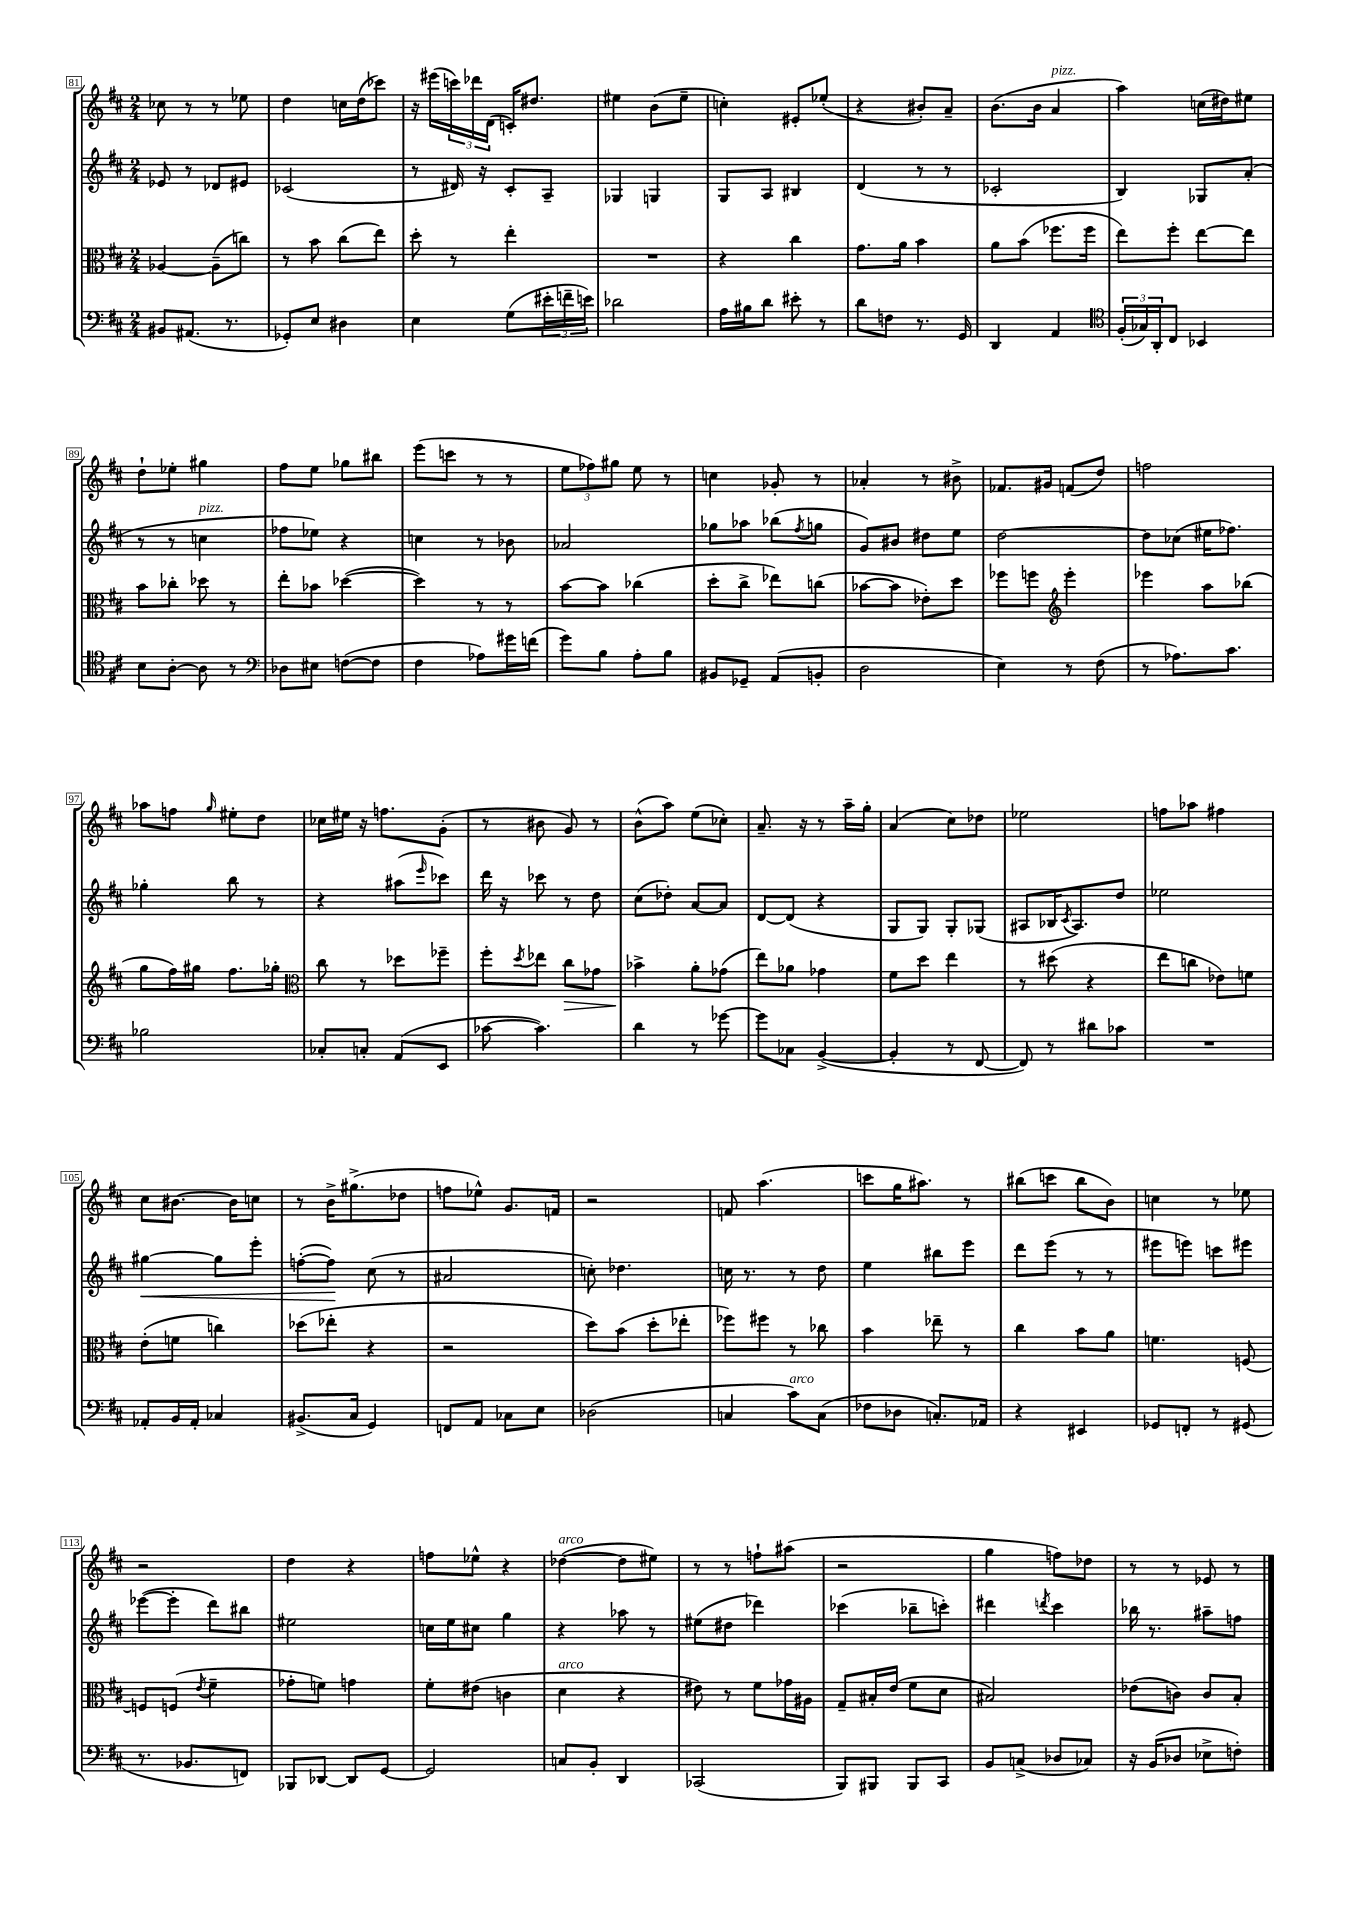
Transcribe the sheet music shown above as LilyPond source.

<<
\new StaffGroup <<
\new Staff = "s0" {
    \clef treble \key d \major \numericTimeSignature \time 2/4
    ces''8 r8 r8 ees''8 |
    d''4 c''16 d''16( ces'''8) |
    r16 eis'''16( \tuplet 3/2 { c'''16) des'''16 d'16( } c'16-.) dis''8. |
    eis''4 b'8( eis''8-- |
    c''4-.) eis'8-. ees''8-.( |
    r4 bis'8-.) a'8-- |
    b'8.( b'16 a'4^\markup { \italic "pizz." } |
    a''4) c''16( dis''16) eis''8 |
    d''8-! ees''8-. gis''4 |
    fis''8 e''8 ges''8 bis''8 |
    e'''8( c'''8 r8 r8 |
    \tuplet 3/2 { e''8 fes''8) gis''8 } e''8 r8 |
    c''4 ges'8-. r8 |
    aes'4-. r8 bis'8-> |
    fes'8. gis'16 f'8( d''8) |
    f''2 |
    aes''8 f''8 \grace { g''16 } eis''8-. d''8 |
    ces''16 eis''16 r16 f''8. g'8-.( |
    r8 bis'8 g'8) r8 |
    b'8-^( a''8) e''8( ces''8-.) |
    a'8.-- r16 r8 a''16-- g''16-. |
    a'4( cis''8) des''8 |
    ees''2 |
    f''8 aes''8 fis''4 |
    cis''8 bis'8.~ bis'16 c''8 |
    r8 b'16-> gis''8.->( des''8 |
    f''8 ees''8-^) g'8. f'16 |
    r2 |
    f'8 a''4.( |
    c'''8 g''16 ais''8.) r8 |
    bis''8( c'''8 bis''8 b'8) |
    c''4 r8 ees''8 |
    r2 |
    d''4 r4 |
    f''8 ees''8-^ r4 |
    des''4~^\markup { \italic "arco" }( des''8 eis''8) |
    r8 r8 f''8-! ais''8( |
    r2 |
    g''4 f''8) des''8 |
    r8 r8 ees'8 r8 \bar "|." |
}
\new Staff = "s1" {
    \clef treble \key d \major \numericTimeSignature \time 2/4
    ees'8 r8 des'8 eis'8 |
    ces'2( |
    r8 dis'16) r16 cis'8-. a8-- |
    ges4 g4 |
    g8 a8 bis4 |
    d'4( r8 r8 |
    ces'2-. |
    b4) ges8 a'8-.( |
    r8 r8 c''4^\markup { \italic "pizz." } |
    fes''8 ees''8) r4 |
    c''4 r8 bes'8 |
    aes'2 |
    ges''8 aes''8 bes''8( \acciaccatura { fis''8 } g''8 |
    g'8) bis'8 dis''8 e''8 |
    d''2~ |
    d''8 ces''8( eis''16 fes''8.) |
    ges''4-. b''8 r8 |
    r4 ais''8( \grace { e'''16 } ces'''8) |
    d'''16 r16 ces'''8 r8 d''8 |
    cis''8( des''8-.) a'8~ a'8 |
    d'8~ d'8( r4 |
    g8 g8) g8-. ges8( |
    ais8 bes16 \acciaccatura { cis'8 } ais8.) d''8 |
    ees''2 |
    gis''4~\< gis''8 e'''8-. |
    f''8~-.( f''8\!) cis''8( r8 |
    ais'2 |
    c''8-.) des''4. |
    c''16 r8. r8 d''8 |
    e''4 bis''8 e'''8 |
    d'''8 e'''8( r8 r8 |
    eis'''8 e'''8) c'''8 eis'''8 |
    ees'''8~( ees'''8-. d'''8) bis''8 |
    eis''2 |
    c''16 e''16 cis''8 g''4 |
    r4 aes''8 r8 |
    eis''8( dis''8 des'''4) |
    ces'''4( bes''8-- c'''8-.) |
    dis'''4 \acciaccatura { d'''8 } cis'''4 |
    bes''16 r8. ais''8-- f''8 \bar "|." |
}
\new Staff = "s2" {
    \clef alto \key d \major \numericTimeSignature \time 2/4
    aes4~ aes8--( c''8) |
    r8 b'8 cis''8( e''8) |
    d''8-. r8 e''4-. |
    R2 |
    r4 cis''4 |
    g'8. a'16 b'4 |
    a'8 b'8( fes''8. fes''16 |
    e''8) fis''8-. e''8~ e''8 |
    b'8 ces''8-. des''8 r8 |
    e''8-. bes'8 des''4~( |
    des''4) r8 r8 |
    b'8~ b'8 ces''4( |
    d''8-. cis''8-> ees''8) c''8( |
    bes'8~ bes'8 ees'8-.) d''8 |
    fes''8 f''8 \clef treble e'''4-. |
    ees'''4 a''8 bes''8( |
    g''8 fis''16) gis''16 fis''8. ges''16-. |
    \clef alto cis''8 r8 des''8 fes''8-- |
    fis''8-. \acciaccatura { d''8 } ees''8 cis''8\> ges'8 |
    bes'4->\! a'8-. ges'8( |
    e''8) aes'8 ges'4 |
    fis'8 d''8 e''4 |
    r8 dis''8( r4 |
    e''8 c''8 ees'8) f'8 |
    e'8-.( f'8 c''4) |
    des''8( ees''8-. r4 |
    r2 |
    d''8) b'8( d''8-. ees''8-. |
    fes''8) fis''8 r8 ces''8 |
    b'4 ees''8-- r8 |
    cis''4 b'8 a'8 |
    f'4. f8~ |
    f8 f8( \acciaccatura { e'8 } fis'4-- |
    ges'8-. f'8) g'4 |
    fis'8-. eis'8( c'4 |
    d'4^\markup { \italic "arco" } r4 |
    eis'8) r8 fis'8 ges'16 ais16 |
    g8-- bis16-. e'16( fis'8 d'8 |
    bis2) |
    ees'8( c'8) c'8 b8-. \bar "|." |
}
\new Staff = "s3" {
    \clef bass \key d \major \numericTimeSignature \time 2/4
    bis,8 ais,8.( r8. |
    ges,8-.) e8 dis4 |
    e4 g8( \tuplet 3/2 { eis'16-. f'16-- e'16) } |
    des'2 |
    a16 bis16 d'8 eis'8-. r8 |
    d'8 f8 r8. g,16 |
    d,4 a,4 |
    \clef tenor \tuplet 3/2 { fis16-.( ges16) a,16-. } cis8 bes,4 |
    b8 a8~-. a8 r8 |
    \clef bass des8 eis8 f8~( f8 |
    fis4 aes8) gis'16 f'16( |
    g'8) b8 a8-. b8 |
    bis,8 ges,8-- a,8( b,8-. |
    d2 |
    e4) r8 fis8( |
    r8 aes8.) cis'8. |
    bes2 |
    ces8-. c8-. a,8( e,8 |
    ces'8~ ces'4.) |
    d'4 r8 ges'8~ |
    ges'8 ces8 b,4~->( |
    b,4-. r8 fis,8~ |
    fis,8) r8 dis'8 ces'8 |
    R2 |
    aes,8-. b,16 aes,16-. ces4 |
    bis,8.->( cis16 g,4) |
    f,8 a,8 ces8 e8 |
    des2( |
    c4 cis'8^\markup { \italic "arco" }) c8( |
    fes8 des8 c8.-.) aes,16 |
    r4 eis,4 |
    ges,8 f,8-. r8 gis,8( |
    r8. bes,8. f,8) |
    bes,,8 des,8~ des,8 g,8~ |
    g,2 |
    c8 b,8-. d,4 |
    ces,2( |
    b,,8) bis,,8 bis,,8 cis,8 |
    b,8 c8->( des8 ces8) |
    r16 b,16( des8 ees8-> f8-.) \bar "|." |
}
>>
>>
\layout { \context { \Score currentBarNumber = #81 \override BarNumber.stencil = #(make-stencil-boxer 0.1 0.3 ly:text-interface::print) } }
